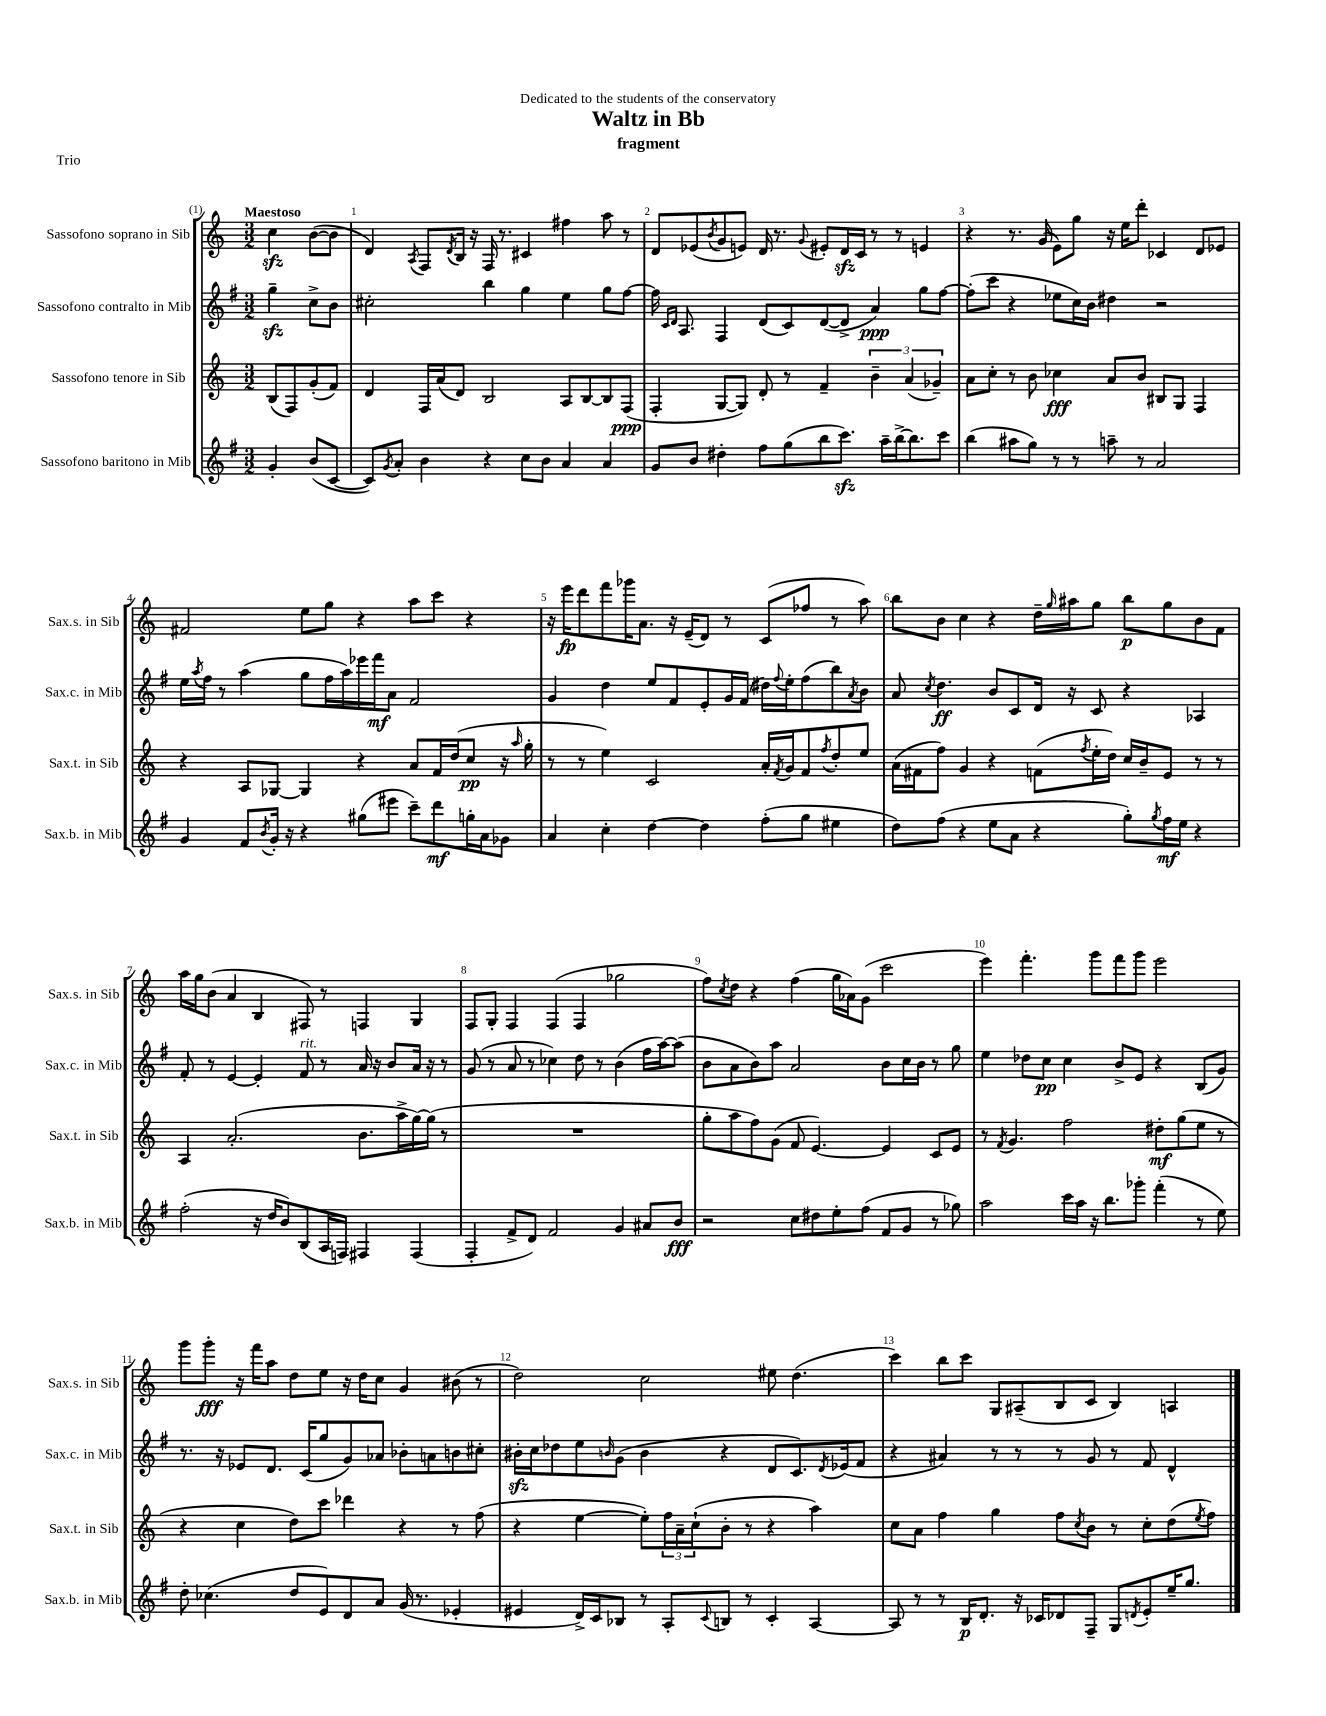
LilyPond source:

\header { title = "Waltz in Bb" subtitle = "fragment" dedication = "Dedicated to the students of the conservatory" piece = "Trio" }
<<
\new StaffGroup <<
\new Staff = "s0" \with { instrumentName = "Sassofono soprano in Sib" shortInstrumentName = "Sax.s. in Sib" } {
    \clef treble \key c \major \numericTimeSignature \time 3/2 \partial 2 \tempo "Maestoso"
    c''4\sfz b'8~( b'8 |
    d'4) \acciaccatura { a8 } f8 \acciaccatura { d'8 } b16 r16 f16 r8. cis'4 fis''4 a''8 r8 |
    d'8 ees'8( \acciaccatura { b'8 } g'8 e'8) d'16 r8. \appoggiatura { g'8 } eis'8-. d'16\sfz c'16 r8 r8 e'4 |
    r4 r8. g'16( e'8) g''8 r16 e''16 d'''8-. ces'4 d'8 ees'8 |
    fis'2 e''8 g''8 r4 a''8 c'''8 r4 |
    r16 e'''16\fp d'''8 f'''8 ges'''16 a'8. r16 e'16--( d'8) r8 c'8( fes''8 r8 a''8) |
    b''8 b'8 c''4 r4 d''16-- \grace { g''16 } ais''16 g''8 b''8\p g''8 b'8 f'8 |
    a''16 g''16 b'8( a'4 b4 fis8) r8 f4 g4 |
    f8 g8-. f4 f4( f4 ges''2 |
    f''8) \acciaccatura { c''8 } d''8 r4 f''4( g''16 aes'16) g'8( c'''2 |
    e'''4) f'''4.-. g'''8 f'''8 g'''8 e'''2 |
    g'''8 g'''8-.\fff r16 f'''16 a''8 d''8 e''8 r16 d''16 c''8 g'4 bis'8( r8 |
    d''2) c''2 eis''8 d''4.( |
    c'''4) b''8 c'''8 g8 ais8--( b8 c'8 b4) a4 \bar "|." |
}
\new Staff = "s1" \with { instrumentName = "Sassofono contralto in Mib" shortInstrumentName = "Sax.c. in Mib" } {
    \clef treble \key g \major \numericTimeSignature \time 3/2 \partial 2
    g''4--\sfz c''8-> b'8 |
    cis''2-. b''4 g''4 e''4 g''8 fis''8~ |
    fis''16 \grace { c'16 d'16 } a8. fis4 d'8( c'8) d'8~( d'8-> a'4\ppp) g''8 fis''8~ |
    fis''8-.( c'''8 r4 ees''8 c''16) b'16 dis''4 r2 |
    e''16 \acciaccatura { a''8 } fis''16 r8 a''4( g''8 fis''16 a''16) ees'''16 fis'''16\mf a'8 fis'2 |
    g'4 d''4 e''8 fis'8 e'8-. g'16 fis'16( dis''16) \appoggiatura { fis''8 } e''16-. fis''8( b''8) \acciaccatura { a'8 } b'8 |
    a'8 \acciaccatura { c''8 } d''4.\ff b'8 c'8 d'16 r16 c'8 r4 aes4 |
    fis'8-. r8 e'4~ e'4-. fis'8^\markup { \italic "rit." } r8 a'16 r16 b'8 a'16 r16 r8 |
    g'8( r8 a'8 r8 ces''4) d''8 r8 b'4( fis''16 a''16~) a''8( |
    b'8 a'8 b'8) a''8 a'2 b'8 c''16 b'16 r8 g''8 |
    e''4 des''8 c''8\pp c''4 b'8-> e'8 r4 b8( g'8) |
    r8. r16 ees'8 d'8. c'16( g''8 g'8) aes'8 bes'8-. a'8 b'8 cis''8-. |
    bis'16-.\sfz c''16 des''8 e''8 \grace { b'16 } g'8( b'4 r4 d'8 c'8.) \acciaccatura { d'8 } ees'16( fis'8 |
    r4 ais'4) r8 r8 r8 g'8 r8 fis'8 d'4-^ \bar "|." |
}
\new Staff = "s2" \with { instrumentName = "Sassofono tenore in Sib" shortInstrumentName = "Sax.t. in Sib" } {
    \clef treble \key c \major \numericTimeSignature \time 3/2 \partial 2
    b8( f8) g'8-.( f'8) |
    d'4 f16 a'16( d'8) b2 a8 b8~ b8 f8\ppp( |
    f4-. g8~ g8) d'8-. r8 f'4-- \tuplet 3/2 { b'4-- a'4( ges'4--) } |
    a'8 c''8-. r8 b'8 ces''4\fff a'8 b'8 bis8 g8 f4 |
    r4 a8 ges8~ ges4 r4 a'8 f'16 d''16( c''8\pp r16 \grace { a''16 } g''16-. |
    r8 r8 e''4) c'2 a'16-. \acciaccatura { f'8 } g'16 f'8 \acciaccatura { f''8 } d''8-. e''8 |
    a'16( fis'16 f''8) g'4 r4 f'8( \acciaccatura { f''8 } e''16-. d''16) c''16 b'16-- e'8 r8 r8 |
    a4 a'2.-.( b'8. a''16-> g''16~) g''16( r8 |
    R1. |
    g''8-. a''8 f''8) g'8( f'8 e'4.~) e'4 c'8 e'8 |
    r8 \acciaccatura { f'8 } g'4. f''2 dis''8-.\mf g''8( e''8 r8 |
    r4 c''4 d''8) c'''8 des'''4 r4 r8 f''8( |
    r4 e''4~ e''8-.) \tuplet 3/2 { f''16 a'16-- c''16-!( } b'8-. r8 r4 a''4) |
    c''8 a'8 f''4 g''4 f''8 \acciaccatura { c''8 } b'8 r8 c''8-. d''8( \acciaccatura { e''8 } f''8) \bar "|." |
}
\new Staff = "s3" \with { instrumentName = "Sassofono baritono in Mib" shortInstrumentName = "Sax.b. in Mib" } {
    \clef treble \key g \major \numericTimeSignature \time 3/2 \partial 2
    g'4-. b'8( c'8~ |
    c'8) \acciaccatura { g'8 } a'8-. b'4 r4 c''8 b'8 a'4 a'4 |
    g'8 b'8 dis''4-. fis''8 g''8( b''8 c'''8.\sfz) a''16-- b''16~-> b''8. c'''8 |
    b''4( ais''8 g''8) r8 r8 a''8-- r8 a'2 |
    g'4 fis'8 \acciaccatura { b'8 } g'16-. r16 r4 gis''8( eis'''8 c'''8--) d'''8\mf g''16-. a'16 ges'8 |
    a'4 c''4-. d''4~ d''4 fis''8-.( g''8 eis''4 |
    d''8) fis''8( r4 e''8 a'8 r4 g''8-.) \acciaccatura { g''8 } fis''16\mf e''16 r4 |
    fis''2-.( r16 d''16 b'8) b8( a16 f16) fis4 fis4( |
    fis4-. fis'8-> d'8) fis'2 g'4 ais'8 b'8\fff |
    r2 c''8 dis''8 e''8-. fis''8( fis'8 g'8 r8 ges''8) |
    a''2 c'''16 a''16 r16 b''8. ges'''8-. fis'''4-.( r8 e''8) |
    d''8-. ces''4.( d''8 e'8) d'8 a'8 g'16( r8. ees'4-. |
    eis'4 d'16->) c'16 bes8 r8 a8-. \appoggiatura { c'8 } b8 r8 c'4-. a4~ |
    a8 r8 r8 b16\p d'8.-. r16 ces'16 des'8 fis8-- g8 \acciaccatura { d'8 } e'8-. e''16-- g''8. \bar "|." |
}
>>
>>
\layout { \context { \Score \override BarNumber.break-visibility = ##(#f #t #t) barNumberVisibility = #all-bar-numbers-visible } }
